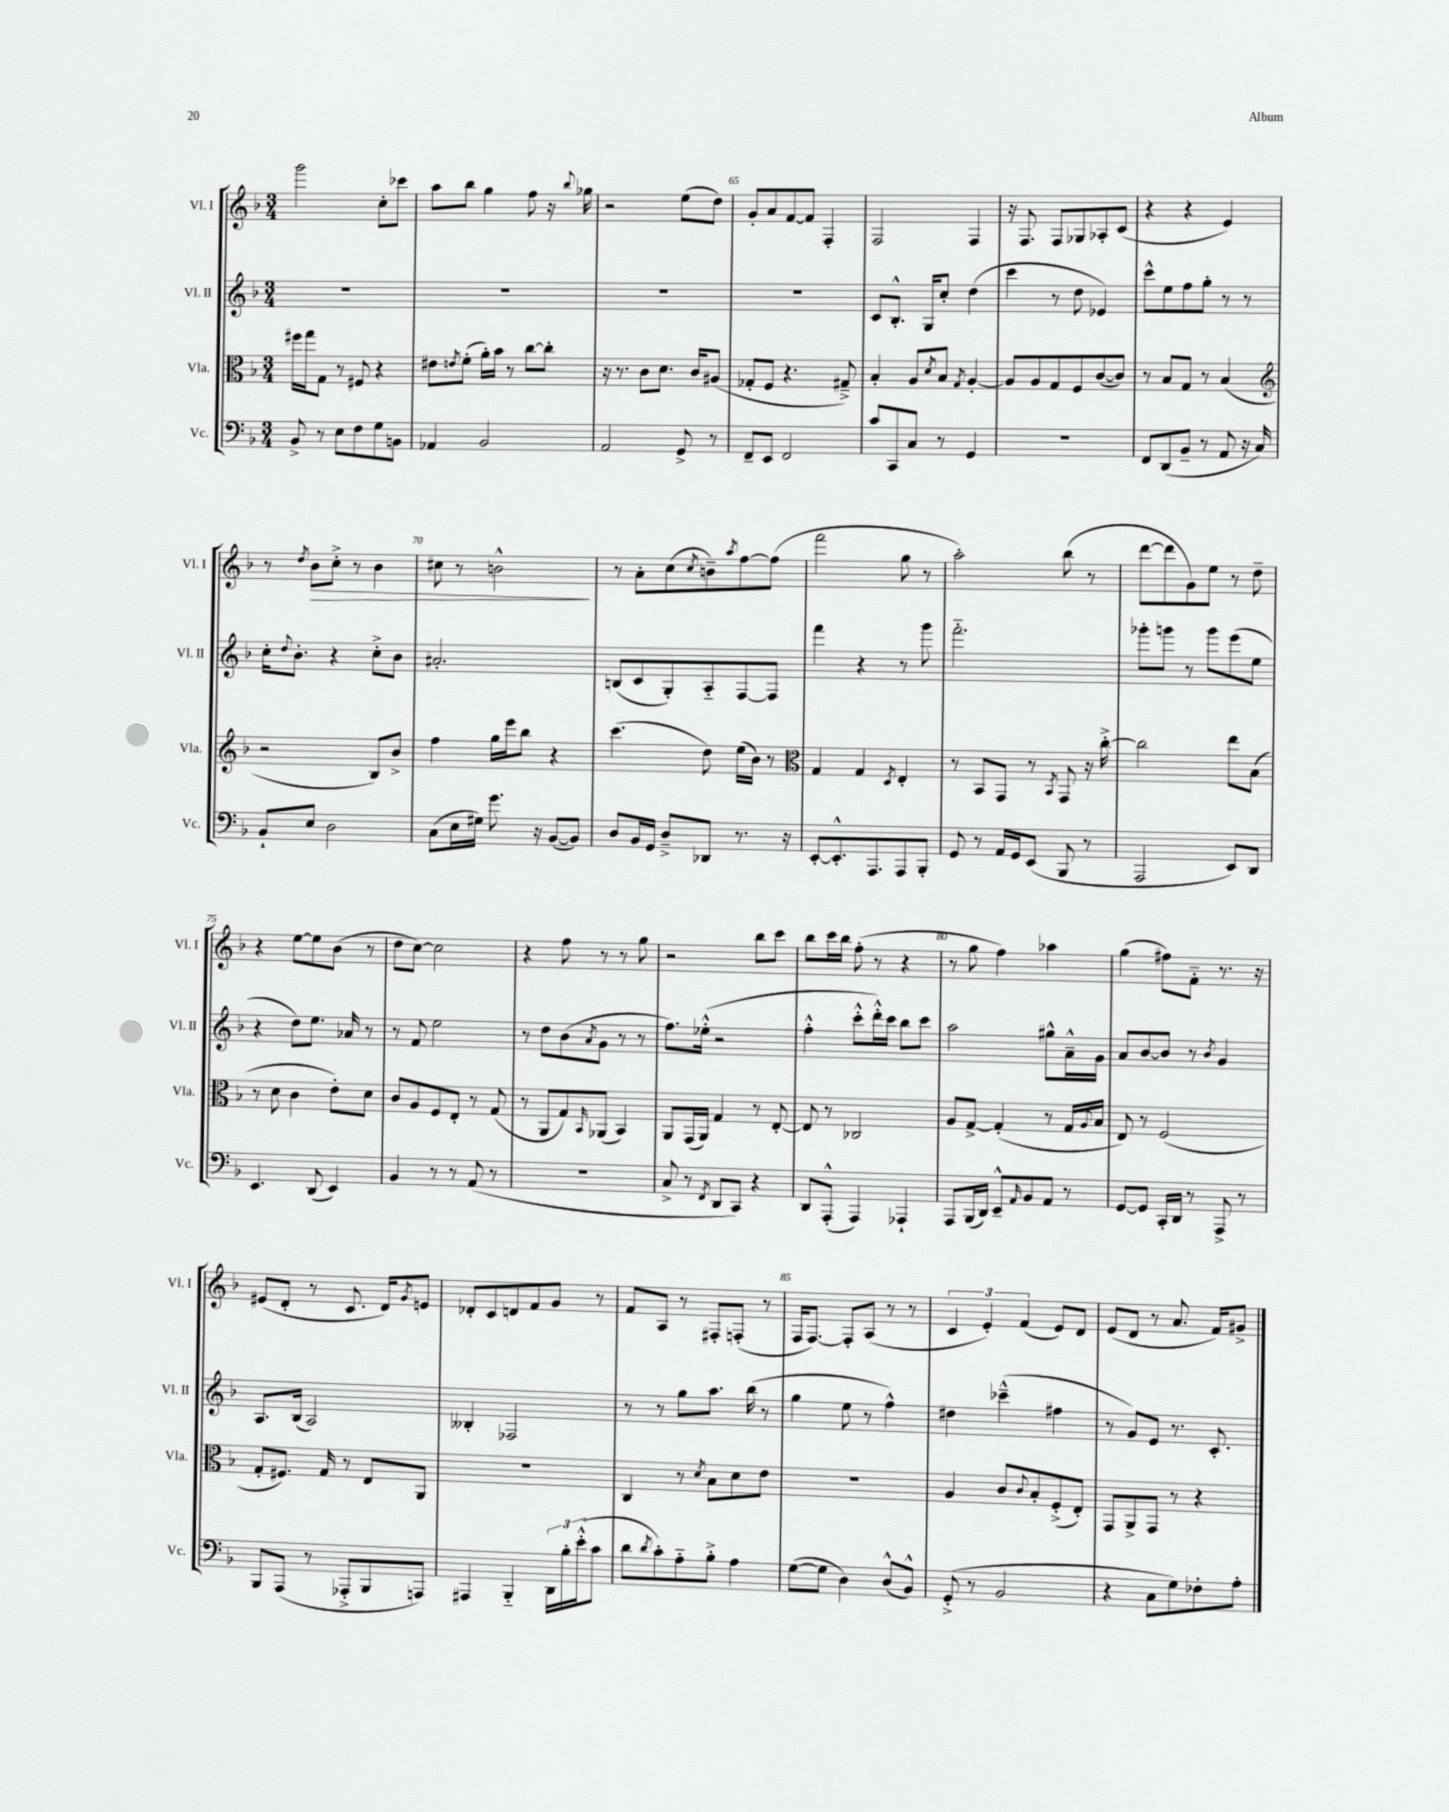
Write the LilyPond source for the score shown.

<<
\new StaffGroup <<
\new Staff = "s0" \with { instrumentName = "Vl. I" shortInstrumentName = "Vl. I" } {
    \clef treble \key f \major \numericTimeSignature \time 3/4
    g'''2 c''8-. ces'''8 |
    a''8 bes''8 g''4 f''8 r16 \appoggiatura { bes''8 } ges''16 |
    r2 e''8( d''8) |
    g'8-. a'8 f'8~ f'8 f4-. |
    f2 f4 |
    r16 f8. f8 ges8 aes8-. c'8( |
    r4 r4 e'4) |
    r8 \acciaccatura { d''8 } bes'8\> c''8-.-> r8 bes'4 |
    cis''8 r8 b'2-^\! |
    r8 a'8-. c''8( \acciaccatura { c''8 } b'8--) \acciaccatura { a''8 } f''8~ f''8( |
    f'''2 g''8 r8 |
    a''2-.) bes''8( r8 |
    d'''8~ d'''8 g'8) e''8 r8 d''8-- |
    r4 e''8~ e''8 bes'8( r8 |
    d''8 c''8~) c''2 |
    r4 f''8 r8 r8 g''8 |
    r2 bes''8 c'''8 |
    bes''8 c'''16 bes''16 f''8-.( r8 r4 |
    r8 g''8 f''4) aes''4 |
    g''4( fis''8) f'8-_ r8. r16 |
    eis'8( d'8-. r8 c'8. d'16) \acciaccatura { g'8 } e'8 |
    des'8-. c'8 d'8 f'8 g'8 r8 |
    f'8 a8 r8 fis8-. f8-.( r8 |
    f16 f8.~) f8-. a8( r8 r8 |
    \tuplet 3/2 { c'4 e'4-.) f'4( } e'8) d'8 |
    e'8( d'8 r8 a'8. f'16) gis'8-> \bar "|." |
}
\new Staff = "s1" \with { instrumentName = "Vl. II" shortInstrumentName = "Vl. II" } {
    \clef treble \key f \major \numericTimeSignature \time 3/4
    R2. |
    R2. |
    R2. |
    R2. |
    c'8 bes8.-.-^ g16 c''8-. d''4( |
    c'''4 r8 d''8 ees'4) |
    c'''8-^ e''8 f''8 g''8-. r8 r8 |
    c''16-. \appoggiatura { d''8 } bes'8.-. r4 c''8-.-> bes'8 |
    ais'2.-. |
    b8( c'8 g8-.) a8-_ f8~ f8 |
    f'''4 r4 r8 g'''8 |
    f'''2.-_ |
    ges'''8-. g'''8 r8 g'''8 e'''8( e''8 |
    r4 d''8) e''8. aes'16 r8 |
    r8 f'8 e''2 |
    r8 d''8 bes'8( \acciaccatura { a'8 } g'8 r8 r8 |
    f''8.) ees''16-.-^( r2 |
    f''4-.-^ c'''8-.-^ d'''16-.-^) c'''16 bes''8 c'''8 |
    a''2 gis''8-^ a'16---^ g'16 |
    a'8 bes'8~ bes'8 r8 \acciaccatura { bes'8 } g'4 |
    a8. bes16( a2) |
    beses4-. fes2 |
    r8 r8 g''8 a''8. bes''16( r8 |
    g''4 e''8 r8 f''4-^) |
    dis''4 ces'''4---^( fis''4 |
    r8 g'8) e'8 r8. c'8.-. \bar "|." |
}
\new Staff = "s2" \with { instrumentName = "Vla." shortInstrumentName = "Vla." } {
    \clef alto \key f \major \numericTimeSignature \time 3/4
    fis''16 g''16 g8 r8 fis8 r4 |
    eis'8 \acciaccatura { e'8 } f'8-.( a'16-.) bes'16 r8 c''8~ c''8-. |
    r16 r8. c'8 d'8. c'16 ais8( |
    ges8-. f8 r4. gis8--->) |
    bes4-. a8 \acciaccatura { d'8 } bes8 \acciaccatura { g8 } a4~-. |
    a8 a8 g8 f8 c'8~( c'8) |
    r8 bes8 g8 r8 bes4( |
    \clef treble r2 bes8) bes'8-> |
    f''4 g''16 e'''16 bes''8 r4 |
    c'''4.( d''8) e''16( bes'16) r8 |
    \clef alto g4 g4 \acciaccatura { d8 } e4-. |
    r8 bes,8 g,8 r8 \acciaccatura { bes,8 } g,8 r16 c''16~-.-> |
    c''2 e''8 bes8( |
    r8 d'8 c'4 e'8-.) d'8 |
    c'8 a8 f8 e8-. r8 g8( |
    r8 a,8 g8) \grace { bes,16 } aes,8( bes,4) |
    a,8 g,16( a,16) g4 r8 e8~-. |
    e8 r8 ces2 |
    a8 g8~-> g4-.( r8 g16 \appoggiatura { a8 } bes16 |
    e8) r8 f2( |
    g8-. fis8.) g16 r8 e8 a,8 |
    R2. |
    c4 r8 \acciaccatura { d'8 } bes8 d'8 e'8 |
    R2. |
    a4 c'8 \appoggiatura { c'8 } bes8-. f8-.->( e8-.) |
    g,8 a,8-> g,8 r8 r4 \bar "|." |
}
\new Staff = "s3" \with { instrumentName = "Vc." shortInstrumentName = "Vc." } {
    \clef bass \key f \major \numericTimeSignature \time 3/4
    bes,8-> r8 e8 f8 g8 b,8 |
    aes,4 bes,2 |
    a,2 g,8-> r8 |
    f,8-- e,8 f,2 |
    c'8 c,8 c8 r8 g,4 |
    R2. |
    f,8 d,8( bes,8-- r8 a,8 r16 c16) |
    bes,8-! e8 d2 |
    c8( e16 gis16) g'8. r16 bes,8~( bes,8) |
    d8 bes,16 g,16 d8---> des,8 r8. r16 |
    e,8~-. e,8.-.-^ a,,8. a,,8 bes,,8-. |
    g,8 r8 a,16 g,16 e,8( bes,,8 r8 |
    a,,2 e,8) d,8 |
    e,4. d,8( e,4) |
    bes,4 r8 r8 a,8( r8 |
    R2. |
    c8-> r8 \acciaccatura { f,8 } d,8 c,8) r4 |
    d,8 a,,8-.-^( a,,4) aes,,4-! |
    a,,8 bes,,16( d,16) e,8---^ \grace { a,16 } bes,8 a,8 r8 |
    g,8~ g,8 c,16-. d,16 r8 a,,8-> r8 |
    bes,,8 a,,8( r8 aes,,8-.-> bes,,8 a,,8) |
    ais,,4 bes,,4-_ \tuplet 3/2 { d,16 bes16-. e'16-.-^( } c'8 |
    d'8 \acciaccatura { d'8 } c'8-.) a8-_ bes8-.-> a4 |
    g8~( g8 d4) d8-^( bes,8-^) |
    g,8-.->( r8 bes,2 |
    r4 c8 g8) fes8-. a8-. \bar "|." |
}
>>
>>
\layout { \context { \Score currentBarNumber = #62 \override BarNumber.break-visibility = ##(#f #t #t) barNumberVisibility = #(every-nth-bar-number-visible 5) } }
